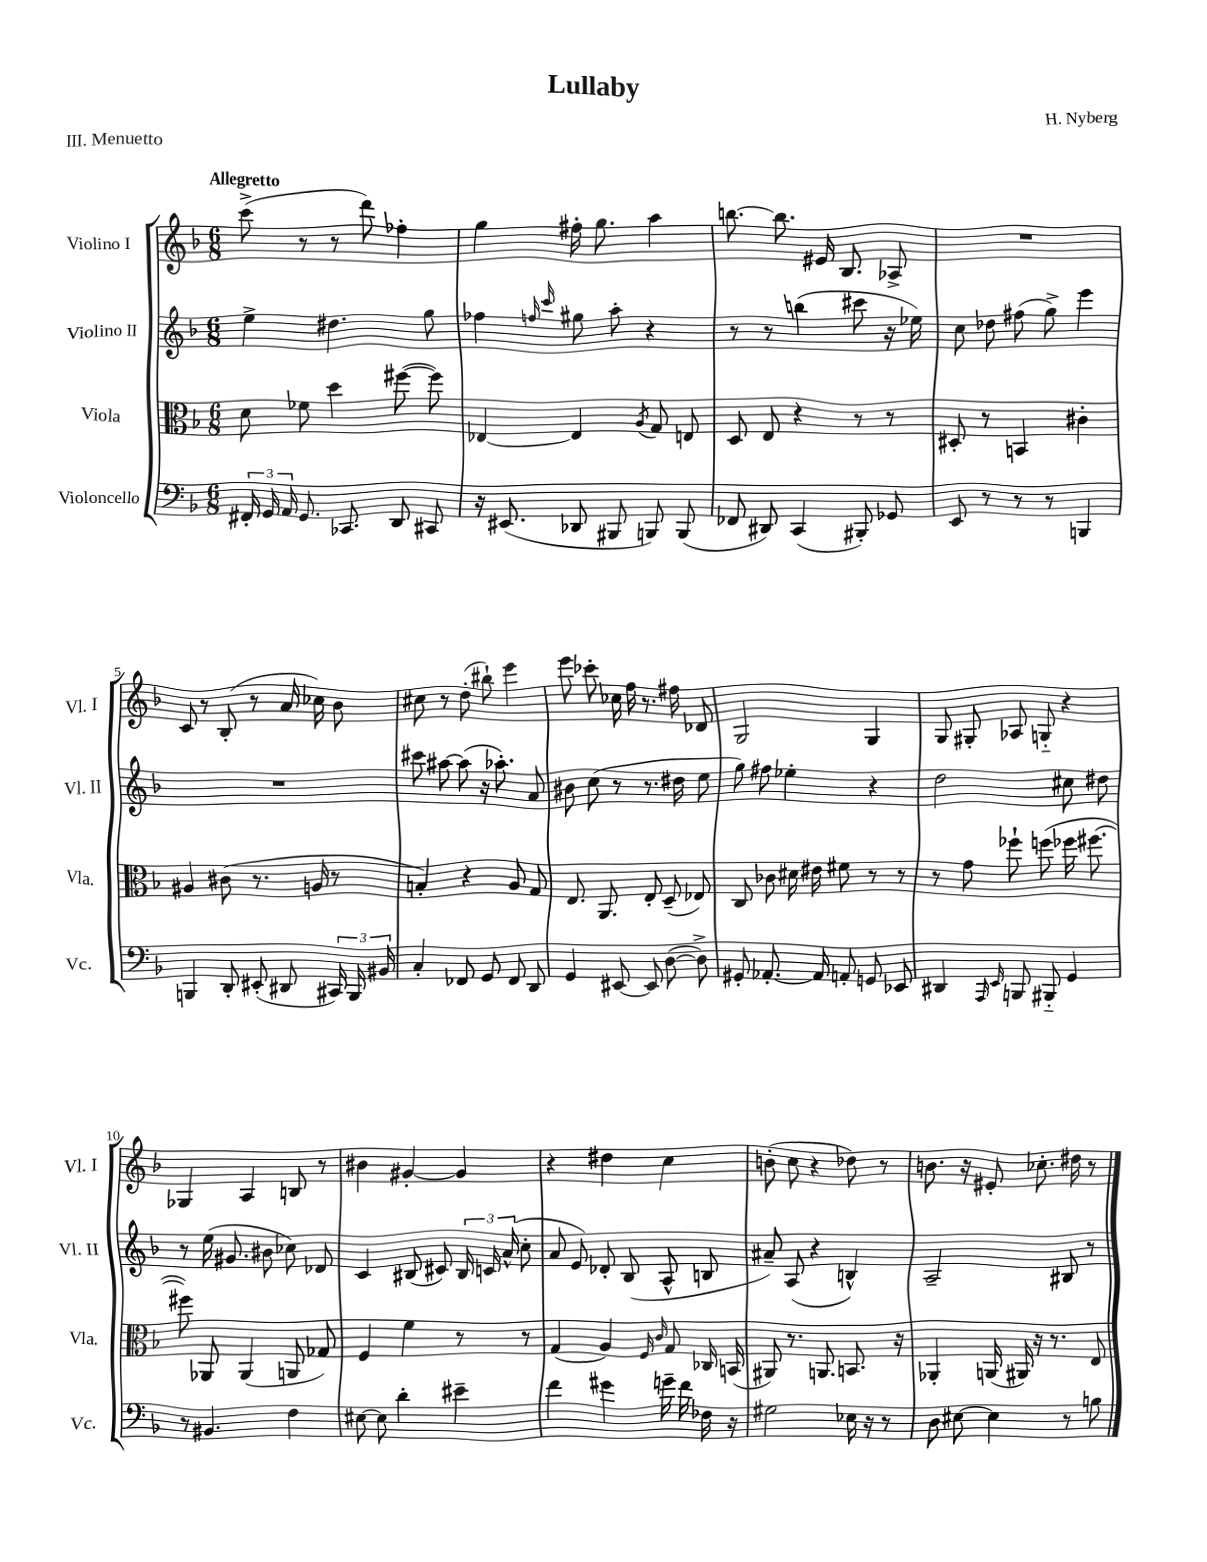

**kern	**kern	**kern	**kern
*staff4	*staff3	*staff2	*staff1
*clefF4	*clefC3	*clefG2	*clefG2
*k[b-]	*k[b-]	*k[b-]	*k[b-]
*M6/8	*M6/8	*M6/8	*M6/8
24FF#'	8d	4ee^	(8ccc^
24GG	.	.	.
24AA	.	.	.
8.GG	8f-	.	8r
.	4dd	4.dd#	8r
8.CC-	.	.	.
.	.	.	8ddd)
8DD	([8ff#	.	4ff-'
8CC#	8ff#])	8gg	.
=	=	=	=
16r	[4E-	4ff-	4gg
(8.EE#	.	.	.
.	.	16qqff	.
.	.	16qqccc	.
8DD-	4E-]	8gg#	16ff#'
.	.	.	8.gg
8BBB#	.	8aa'	.
.	8qA	.	.
8BBB)	8G	4r	4aa
(8BBB	8E	.	.
=	=	=	=
8FF-	8D	8r	[8.bb
8DD#)	8E	8r	.
.	.	.	8.bb]
(4CC	4r	(4bb	.
.	.	.	16e#
.	.	.	8.B-
8BBB#')	8r	8ccc#	.
8GG-	8r	16r	8A-^
.	.	16ee-)	.
=	=	=	=
8EE	8D#'	8cc	2.r
8r	8r	8dd-	.
8r	4BB	(8ff#	.
8r	.	8gg^)	.
4BBB	4c#'	4eee	.
=	=	=	=
4BBB	4A#	2.r	8c
.	.	.	8r
8DD'	(8c#	.	(8B-'
(8EE#'	8.r	.	8r
8DD#	.	.	16a
.	16A	.	16cc-)
24CC#)	8r	.	8b-
24BBB	.	.	.
24BB#	.	.	.
=	=	=	=
4C'	4B')	8ccc#	8cc#
.	.	[8aa#	8r
8FF-	4r	(8aa#]	(8dd'
8GG	.	16r	8bb#`)
.	.	8.aa-')	.
8FF-	8A	.	4eee
8DD	8G	8a	.
=	=	=	=
4GG	8.E	8b#	8eee
.	.	(8cc	8ccc-'
.	8.AA	.	.
[8EE#	.	8r	16cc-
.	.	.	16ff
8EE#]	8E'	8.r	8.r
([8D	(8D~	.	.
.	.	16dd#	16ff#
8D^])	8E-)	8ee	8d-
=	=	=	=
8GG#'	8C	8gg)	2G
[8.AA-'	8c-	8ff#	.
.	16d#	4ee-'	.
16AA-]	16e#	.	.
8AA'	8f#	.	.
8GG	8r	4r	4G
8EE-	8r	.	.
=	=	=	=
4DD#	8r	2dd	8G
.	8g	.	8G#'
16qqAAA	.	.	.
16qqEE	.	.	.
8BBB	8ff-`	.	8A-
8BBB#'~	(8ff	.	8G'~
4GG	16ff-	8cc#	4r
.	[8.ff#	.	.
.	.	8dd#	.
=	=	=	=
8r	8ff#])	8r	4G-
4.BB#	8AA-	(16ee	.
.	.	8.g#	.
.	(4AA-	.	4A
.	.	8b#	.
4F	8AA	8cc-)	8B
.	8G-)	8d-	8r
=	=	=	=
[8E#	4F	4c	4b#
8E#]	.	.	.
4d'	4f	(8B#	[4g#'
.	.	8c#)	.
4e#~	8r	24B#	4g#]
.	.	24c	.
.	.	(24a^^	.
.	8r	8cc'	.
=	=	=	=
4f	(4G	8a	4r
.	.	8e)	.
4g#	4A)	8d-'	4dd#
.	.	(8B-	.
.	16qqF	.	.
.	16qqc	.	.
16g~	8G	8A^^	4cc
16f	.	.	.
16F-	16C-	8B	.
16r	(16BB	.	.
=	=	=	=
2G#	8AA#)	8a#~)	(8b'
.	8.r	(8A	8cc
.	.	4r	4r
.	8.AA	.	.
16E-	8.BB	4B^^)	8dd-)
16r	.	.	.
8r	.	.	8r
.	16r	.	.
=	=	=	=
8D	4AA-'	2A~	8.b
[8E#	.	.	.
.	.	.	16r
4E#]	(16AA	.	8e#'
.	16AA#)	.	.
.	16r	.	8.cc-'
.	8.r	.	.
8r	.	8B#	.
.	.	.	16dd#
8B	8E	8r	8r
==	==	==	==
*-	*-	*-	*-
